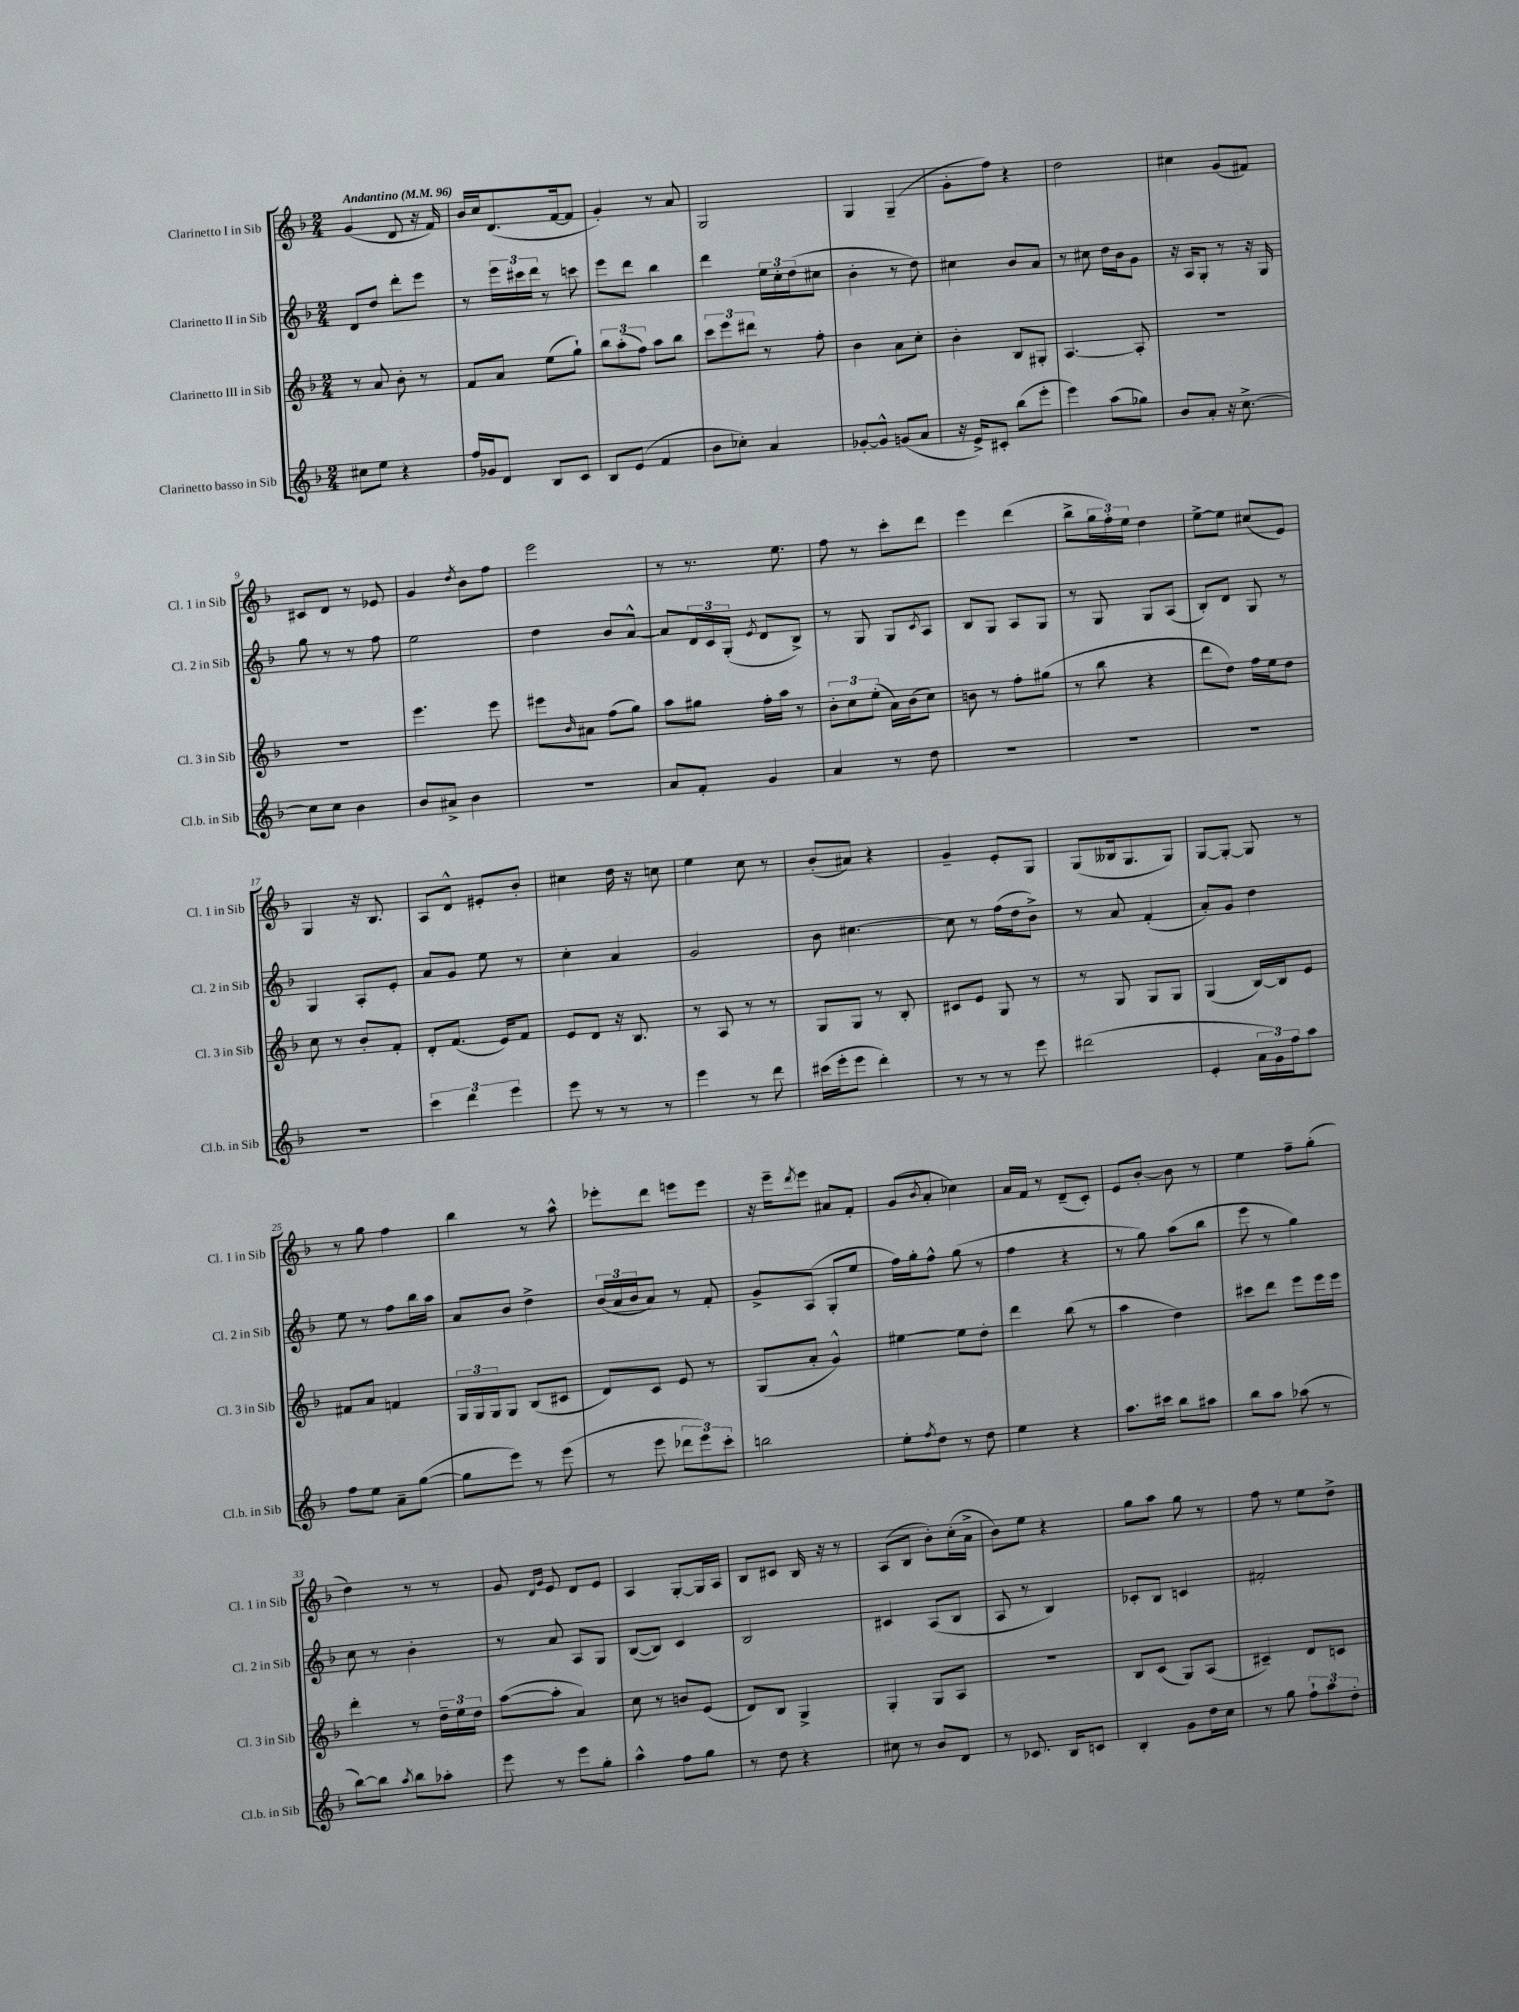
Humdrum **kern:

**kern	**kern	**kern	**kern
*part4	*part3	*part2	*part1
*staff4	*staff3	*staff2	*staff1
*I"Clarinetto basso in Sib	*I"Clarinetto III in Sib	*I"Clarinetto II in Sib	*I"Clarinetto I in Sib
*I'Cl.b. in Sib	*I'Cl. 3 in Sib	*I'Cl. 2 in Sib	*I'Cl. 1 in Sib
*clefG2	*clefG2	*clefG2	*clefG2
*k[b-]	*k[b-]	*k[b-]	*k[b-]
*M2/4	*M2/4	*M2/4	*M2/4
*MM96	*MM96	*MM96	*MM96
=1	=1	=1	=1
!	!	!	!LO:TX:a:B:t=Andantino
8cc#X\L	8r	8d/L	(4g/
8ee\J	8a/	8dd/J	.
4r	8b-'\	8ddd'\L	8d/
.	8r	8eee\J	16r
.	.	.	16f/)
=2	=2	=2	=2
16ff/LL	8f/L	8r	16b-/LL
16g-X/J	.	.	16cc/J
8d/J	8a/J	24eee\LL	(8.d/
.	.	24ccc#X\	.
.	.	24ddd\JJ	.
8B-/L	(8ee\L	8r	.
.	.	.	[16f/k
8c/J	8gg`\J)	8cccn\	8f/J]
=3	=3	=3	=3
8B-/L	12bb-\L	8eee\L	4g'/)
.	(12aa'\	.	.
(8e/J	.	8ddd\J	.
.	12ff\J)	.	.
4f/	8aa\L	4bb-\	8r
.	8bb-\J	.	8a/
=4	=4	=4	=4
8b-\L	12ccc\L	4ddd\	2G/
.	12eee\	.	.
8cc-X'\J)	.	.	.
.	12ddd#X\J	.	.
4a/	8r	24ee\LL	.
.	.	24cc'\	.
.	.	(24dd\J	.
.	8ff'\	8cc#X\J	.
=5	=5	=5	=5
[8g-X'/L	4b-\	4b-'\	4G/
8g-^^/J]	.	.	.
(8gn/L	8a\L	8r	(4G~/
8a/J	8cc'\J	8dd\)	.
=6	=6	=6	=6
16r	4b-'\	4cc#X\	8g'\L
16e^/KL)	.	.	.
8c#X'/J	.	.	8ff\J)
(8bb-\L	8B-/L	8b-/L	4r
8eee'\J	8G#X'/J	8a/J	.
=7	=7	=7	=7
4eee\)	[4.A/	8r	2dd\
.	.	8cc#X\	.
(8aa\L	.	16dd\LL	.
.	.	16b-\J	.
8gg-X\J)	8A'/]	8g\J	.
=8	=8	=8	=8
8b-/L	2r	16r	4cc#X\
.	.	16A/KL	.
8a'/J	.	8G'/J	.
16r	.	8r	(8g/L
[8.cc^\	.	.	.
.	.	16r	8f#X/J)
.	.	16G/	.
!!LO:LB:g=z
=9	=9	=9	=9
8cc\L]	2r	8gg\	8c#X/L
8cc\J	.	8r	8d/J
4b-\	.	8r	8r
.	.	8ff\	8e-X/
=10	=10	=10	=10
8b-/L	4.eee\	2ee\	4g/
8a#X^/J	.	.	.
.	.	.	8qdd/
4b-\	.	.	8b-\L
.	8eee\	.	8ff\J
=11	=11	=11	=11
2r	8eee#X\L	4dd\	2eee\
.	16qqb-/	.	.
.	8a#X\J	.	.
.	(8ff\L	8b-/L	.
.	8gg\J)	[8a^^/J	.
=12	=12	=12	=12
8a/L	8aa\L	8a/L]	8r
8f'/J	8gg#X\J	24d/L	8.r
.	.	24c/	.
.	.	(24G'/JJ	.
.	.	8qe/	.
4g/	16ff'\LL	8d/L	.
.	16aa\JJ	.	8.ee\
.	8r	8B-^/J)	.
=13	=13	=13	=13
4a/	12b-'\L	8r	8ff\
.	12cc\	.	.
.	.	8G/	8r
.	(12ee'\J	.	.
8r	16a\LL)	8G/L	8ccc'\L
.	(16b-\J	.	.
.	.	8qc/	.
8dd\	8cc\J)	8A/J	8ddd\J
=14	=14	=14	=14
2r	8bn\	8B-/L	4eee\
.	8r	8G/J	.
.	8ff'\L	8A/L	(4ddd\
.	(8gg#X\J	8G/J	.
=15	=15	=15	=15
2r	8r	8r	8bb-^\L
.	8bb-\	8G/	24gg\L
.	.	.	24ff'\)
.	.	.	24ee\JJ
.	4r	8G/L	4dd\
.	.	(8A/J	.
=16	=16	=16	=16
2r	8ddd\L	8B-'/L)	[8ee^\L
.	8dd\J)	8d/J	8ee\J]
.	16ff\LL	8G/	(8cc#X/L
.	16ee\J	.	.
.	8dd\J	8r	8e/J)
!!LO:LB:g=z
=17	=17	=17	=17
2r	8cc\	4G/	4G/
.	8r	.	.
.	8b-'/L	8A'/L	16r
.	.	.	8.B-/
.	8f'/J	8e'/J	.
=18	=18	=18	=18
6ccc\	8d'/L	8a/L	8A/L
.	(8.f/J	8g/J	8d^^/J
6ddd\	.	.	.
.	.	8ee\	8e#X'/L
.	16e/KL)	.	.
6eee\	.	.	.
.	8f/J	8r	8b-'/J
=19	=19	=19	=19
8eee\	8e/L	4cc'\	4cc#X\
8r	8d/J	.	.
8r	16r	4a/	16dd\
.	8.B-/	.	16r
8r	.	.	8ccn\
=20	=20	=20	=20
4eee\	8r	2g/	4ee\
.	8A/	.	.
8r	8r	.	8cc\
8ddd\	8r	.	8r
=21	=21	=21	=21
(16ccc#X\LL	8G/L	8b-\	(8b-'/L
16eee'\J	.	.	.
8eee\J	8G/J	[4.cc#X\	8a#X/J)
4ddd'\)	8r	.	4r
.	8B-'/	.	.
=22	=22	=22	=22
8r	8c#X/L	8cc#\]	4g~/
8r	8e/J	8r	.
8r	8G/	(16ff\LL	8e'/L
.	.	16dd\J	.
8eee\	8r	8b-^\J)	8G/J
=23	=23	=23	=23
(2ddd#X\	8r	8r	(8G/L
.	8G/	8a/	16B--X/k
.	.	.	8.G/
.	8G/L	(4f'/	.
.	8G/J	.	8G/J)
=24	=24	=24	=24
4e'/	(4G/	8a'/L)	[8G/L
.	.	8g/J	8G'/J_
24a\LL	[16B-/LL)	4dd\	8G/]
24g\)	.	.	.
.	16B-/J]	.	.
24ff\J	.	.	.
8aa\J	8e/J	.	8r
!!LO:LB:g=z
=25	=25	=25	=25
8ff\L	8f#X/L	8ee\	8r
8ee\J	8a/J	8r	8gg\
8a~\L	4fn/	8ff\L	4ff\
([8gg\J	.	16bb-\L	.
.	.	16aa\JJ	.
=26	=26	=26	=26
8gg\L]	24G/LL	8a/L	4bb-\
.	24G/	.	.
.	24G/J	.	.
8eee\J)	8G/J	8b-/J	.
8r	(8B-/L	4dd^\	8r
(8eee\	8c#X/J	.	8aa^^\
=27	=27	=27	=27
8r	8d/L)	(24b-/LL	8eee-X'\L
.	.	24a/	.
.	.	24b-/J	.
8eee\	8c/J	8a/J)	8ddd\J
12ddd-X\L	8e/	8r	8eeen\L
12eee\)	.	.	.
.	8r	8f'/	8eee\J
12ccc'\J	.	.	.
=28	=28	=28	=28
2bbn\	(8G/L	8g^/L	16r
.	.	.	16eee~\KL
.	.	.	8qddd/
.	8a'/J	(8A/J	8eee\J
.	4g^^/)	8G'/L	8a#X/L
.	.	8ee/J	8f'/J
=29	=29	=29	=29
8ee'\L	[4ee#X\	16ff\LL)	(8g/L
.	.	16gg'\J	.
8qff/	.	.	8qb-/
8dd\J	.	8ff^^\J	8a'/J
8r	8ee#\L]	(8gg\	4cc-X\)
8dd\	8dd'\J	8r	.
=30	=30	=30	=30
4ee\	4ddd\	4ff\	16a/LL
.	.	.	16f/JJ
.	.	.	8r
4r	(8bb-\	4r	(8d~/L
.	8r	.	8c'/J)
=31	=31	=31	=31
8.aa\L	4aa\	8r	8e/L
.	.	8gg\)	[8b-'/J
16ccc#X\Jk	.	.	.
8bb-\L	4dd\)	(8aa\L	8b-\]
8aa#X\J	.	8bb-\J	8r
=32	=32	=32	=32
8bb-\L	8ccc#X\L	8eee\	4ee\
8aa\J	8ddd\J	8r	.
(8aa-X\	8eee\L	4gg\)	8ff~\L
8r	16eee\L	.	(8gg'\J
.	16eee\JJ	.	.
!!LO:LB:g=z
=33	=33	=33	=33
[8bb-\L)	4ddd'\	8cc\	4dd\)
8bb-\J]	.	8r	.
8qaa/	.	.	.
8bb-\L	8r	4b-'\	8r
8aa-X'\J	24dd~\LL	.	8r
.	24ee\	.	.
.	24dd\JJ	.	.
=34	=34	=34	=34
8eee\	([8aa\L	8r	8g/
.	.	.	16qqd/LL
.	.	.	16qqg/JJ
8r	8aa'\J]	8a/	8e/
8eee\L	4a/)	8A/L	8d/L
8gg'\J	.	8G/J	8e/J
=35	=35	=35	=35
4aa^^\	8cc\	([8B-/L	4A/
.	8r	8B-/J])	.
8ff\L	8bn/L	4c/	[8G'/L
8gg\J	(8e/J	.	16G/L]
.	.	.	16A/JJ
=36	=36	=36	=36
8r	8d/L)	2B-/	8B-/L
8dd\	8B-/J	.	8c#X/J
4r	4G^/	.	16B-/
.	.	.	16r
.	.	.	8r
=37	=37	=37	=37
8cc#X\	4G'/	4c#X/	(8A/L
8r	.	.	8B-/J
8b-/L	8G/L	(8A/L	8b-'\L)
8d/J	8A/J	8B-/J	(16cc'\L
.	.	.	16a^\JJ
=38	=38	=38	=38
8r	2r	8A/	8b-\L)
8.c-X/	.	8r	8ee\J
.	.	4B-/)	4r
16B-/KL	.	.	.
8cn/J	.	.	.
=39	=39	=39	=39
4B-'/	8B-/L	8c-X'/L	8gg\L
.	(8c/J	8B-/J	8aa\J
8g\L	8G/L)	4cn/	8gg\
16dd\L	(8A/J	.	8r
16cc\JJ	.	.	.
=40	=40	=40	=40
8r	4c#X~/)	2f#X'/	8ff\
8gg\	.	.	8r
12ff`\L	8d/L	.	8ee\L
12aa\	.	.	.
.	8cn/J	.	8dd^\J
12dd'\J	.	.	.
==	==	==	==
*-	*-	*-	*-
